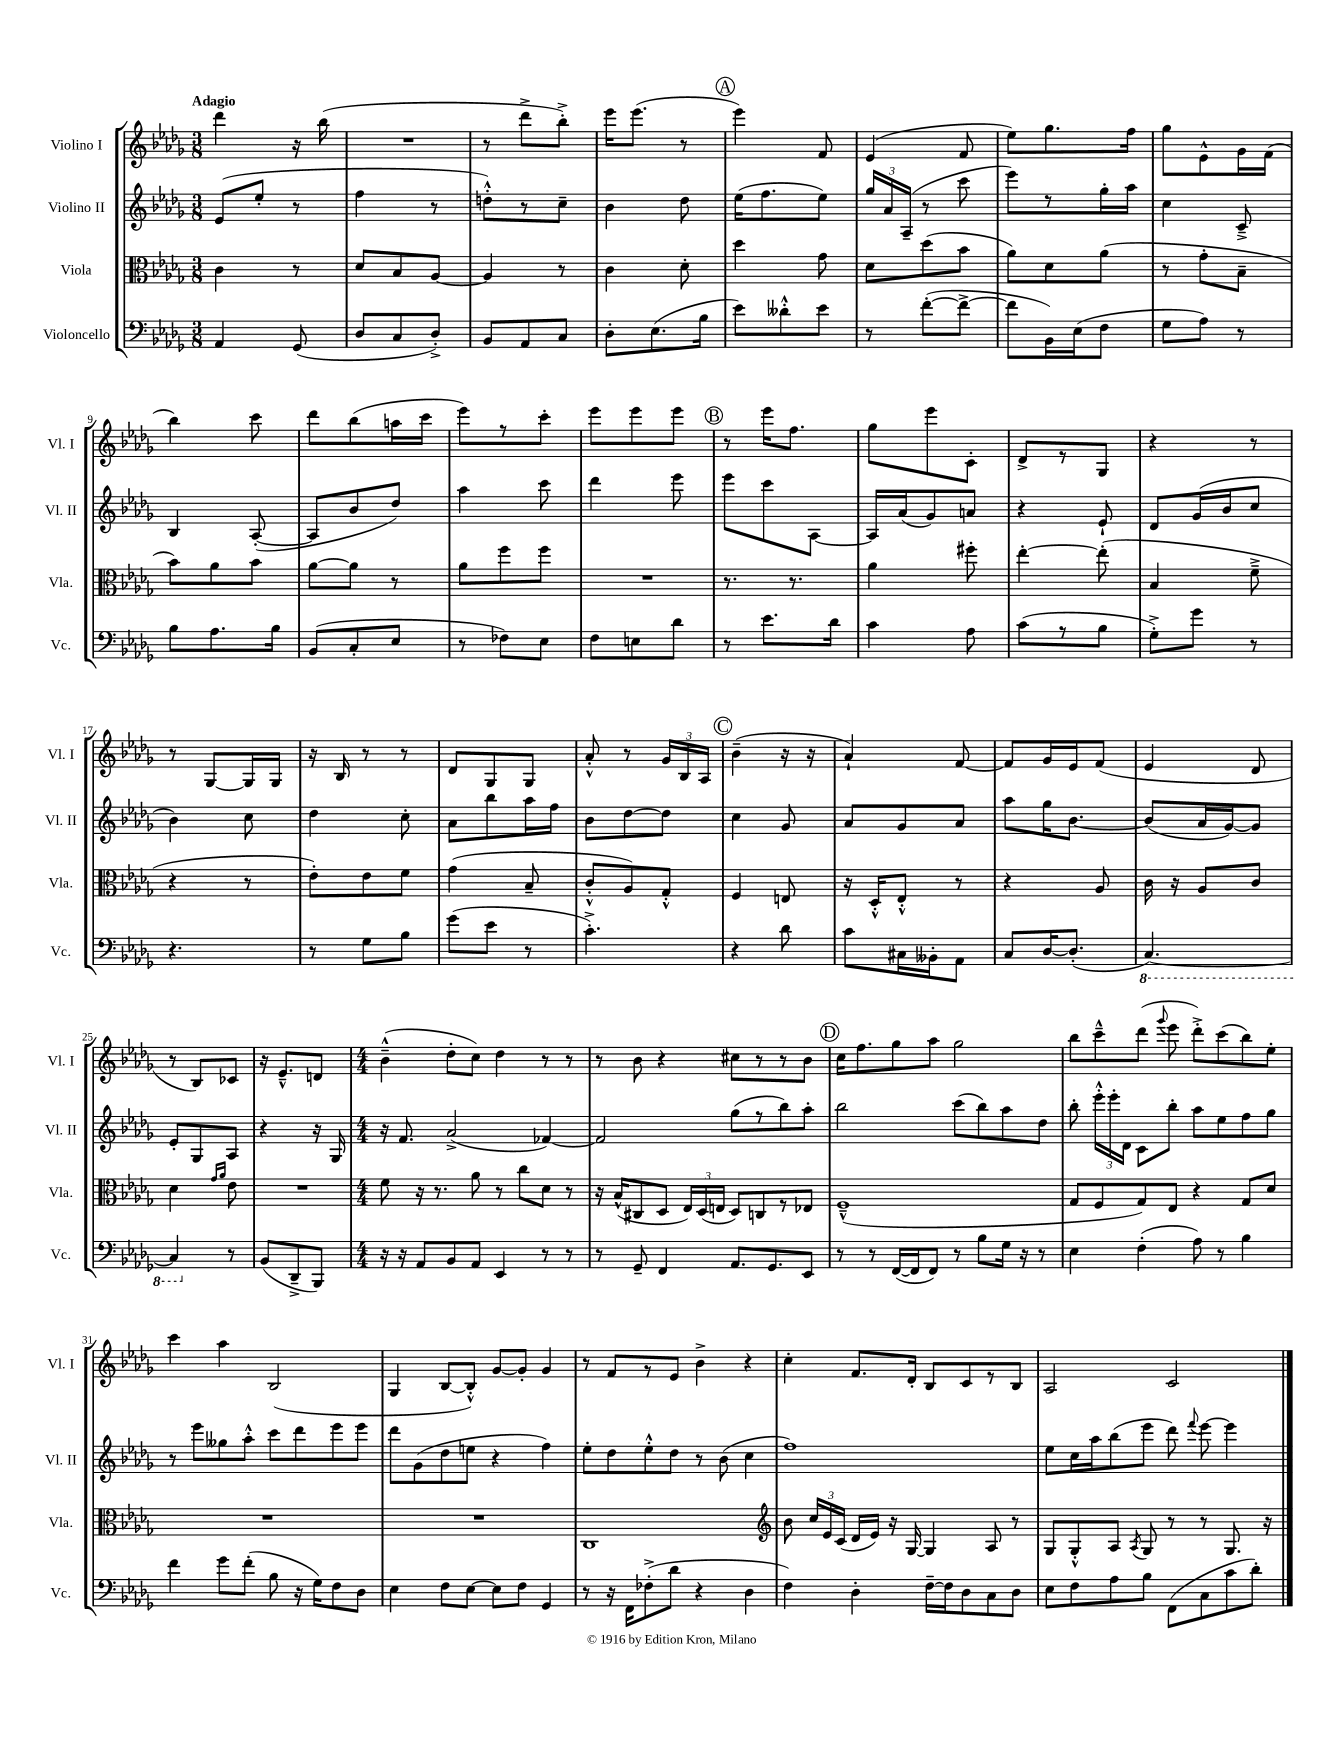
<<
\new StaffGroup <<
\new Staff = "s0" \with { instrumentName = "Violino I" shortInstrumentName = "Vl. I" } {
    \clef treble \key des \major \numericTimeSignature \time 3/8 \tempo "Adagio"
    \autoBeamOff des'''4 r16 bes''16( |
    R4. |
    r8 des'''8[-> bes''8]-.->) |
    ees'''16[ ees'''8.]( r8 |
    \mark \markup { \circle "A" } ees'''4) f'8 |
    ees'4( f'8 |
    ees''8[) ges''8. f''16] |
    ges''8[ ees'8-^ ges'16 f'16]( |
    bes''4) c'''8 |
    des'''8[ bes''8( a''16 c'''16] |
    ees'''8[) r8 c'''8]-. |
    ees'''8[ ees'''8 ees'''8] |
    \mark \markup { \circle "B" } r8 ees'''16[ f''8.] |
    ges''8[ ees'''8 c'8]-. |
    des'8[-> r8 ges8] |
    r4 r8 |
    r8 ges8[~ ges16 ges16] |
    r16 bes16 r8 r8 |
    des'8[ ges8 ges8] |
    aes'8-.-^ r8 \tuplet 3/2 { ges'16[ bes16 aes16] } |
    \mark \markup { \circle "C" } bes'4--( r16 r16 |
    aes'4-!) f'8~ |
    f'8[ ges'16 ees'16 f'8]( |
    ees'4 des'8 |
    r8 bes8[) ces'8] |
    r16 ees'8.[---^ d'8] |
    \numericTimeSignature \time 4/4 bes'4---^( des''8[-. c''8]) des''4 r8 r8 |
    r8 bes'8 r4 cis''8[ r8 r8 bes'8] |
    \mark \markup { \circle "D" } c''16[ f''8. ges''8 aes''8] ges''2 |
    bes''8[ c'''8---^ des'''8]( \appoggiatura { ges'''8 } ees'''8 des'''8[-.->) c'''8( bes''8) ees''8]-. |
    c'''4 aes''4 bes2( |
    ges4 bes8[~ bes8]-.-^) ges'8[~ ges'8]-. ges'4 |
    r8 f'8[ r8 ees'8] bes'4-> r4 |
    c''4-. f'8.[ des'16]-. bes8[ c'8 r8 bes8] |
    aes2 c'2 \bar "|." |
}
\new Staff = "s1" \with { instrumentName = "Violino II" shortInstrumentName = "Vl. II" } {
    \clef treble \key des \major \numericTimeSignature \time 3/8
    \autoBeamOff ees'8[( ees''8]-. r8 |
    f''4 r8 |
    d''8[-.-^) r8 c''8]-- |
    bes'4 des''8 |
    \mark \markup { \circle "A" } ees''16[( f''8. ees''8]) |
    \tuplet 3/2 { ges''16[ aes'16 aes16]--( } r8 c'''8 |
    ees'''8[) r8 ges''16-. aes''16] |
    c''4 c'8---> |
    bes4 aes8~-.( |
    aes8[ bes'8 des''8]) |
    aes''4 c'''8 |
    des'''4 ees'''8 |
    \mark \markup { \circle "B" } ees'''8[ c'''8 aes8]~ |
    aes16[ aes'16( ges'8) a'8] |
    r4 ees'8-! |
    des'8[ ges'16( bes'16 c''8] |
    bes'4) c''8 |
    des''4 c''8-. |
    aes'8[ bes''8 aes''16 f''16] |
    bes'8[ des''8~ des''8] |
    \mark \markup { \circle "C" } c''4 ges'8 |
    aes'8[ ges'8 aes'8] |
    aes''8[ ges''16 bes'8.]~ |
    bes'8[( aes'16 ges'16~) ges'8] |
    ees'8[-. ges8 aes8] |
    r4 r16 ges16 |
    \numericTimeSignature \time 4/4 r16 f'8. aes'2->( fes'4~) |
    fes'2 ges''8[( r8 bes''8) aes''8]-. |
    \mark \markup { \circle "D" } bes''2 c'''8[( bes''8) aes''8 des''8] |
    bes''8-. \tuplet 3/2 { ees'''16[-.-^ ees'''16-. des'16] } c'8[ bes''8]-. aes''8[ ees''8 f''8 ges''8] |
    r8 ees'''8[ geses''8 aes''8]-.-^ c'''8[ des'''8 ees'''8 ees'''8] |
    des'''8[ ges'8( des''8 e''8] r4 f''4) |
    ees''8[-. des''8 ees''8-.-^ des''8] r8 bes'8( c''4 |
    f''1) |
    ees''8[ c''16 aes''16 bes''8( ees'''8] des'''8) \appoggiatura { f'''8 } ees'''8~ ees'''4 \bar "|." |
}
\new Staff = "s2" \with { instrumentName = "Viola" shortInstrumentName = "Vla." } {
    \clef alto \key des \major \numericTimeSignature \time 3/8
    \autoBeamOff c'4 r8 |
    des'8[ bes8 aes8]~ |
    aes4 r8 |
    c'4 des'8-. |
    \mark \markup { \circle "A" } des''4 ges'8 |
    des'8[ des''8( bes'8] |
    aes'8[) des'8 aes'8]( |
    r8 ges'8[-. bes8]-- |
    bes'8[) aes'8 bes'8] |
    aes'8[~ aes'8] r8 |
    aes'8[ f''8 f''8] |
    R4. |
    \mark \markup { \circle "B" } r8. r8. |
    aes'4 fis''8-. |
    ees''4~-. ees''8-.( |
    bes4 f'8---> |
    r4 r8 |
    ees'8[-.) ees'8 f'8] |
    ges'4( bes8-- |
    c'8[-.-^ aes8) ges8]-.-^ |
    \mark \markup { \circle "C" } f4 e8 |
    r16 des16[-.-^ ees8]-.-^ r8 |
    r4 aes8 |
    c'16 r16 aes8[ c'8] |
    des'4 \grace { ges'16[ aes'16] } ees'8 |
    R4. |
    \numericTimeSignature \time 4/4 f'8 r16 r8. aes'8 r8 c''8[ des'8] r8 |
    r16 bes16[-^( cis8 des8] \tuplet 3/2 { ees16[) des16( e16] } des8[) c8 r8 ees8] |
    \mark \markup { \circle "D" } f1---^( |
    ges8[ f8 ges8) ees8] r4 ges8[ des'8] |
    R1 |
    R1 |
    c1 |
    \clef treble bes'8 \tuplet 3/2 { c''16[ ees'16 c'16]( } des'16[ ees'16]) r16 ges16~ ges4 aes8 r8 |
    ges8[ ges8-.-^ aes8] \acciaccatura { aes8 } ges8 r8 r8 ges8. r16 \bar "|." |
}
\new Staff = "s3" \with { instrumentName = "Violoncello" shortInstrumentName = "Vc." } {
    \clef bass \key des \major \numericTimeSignature \time 3/8
    \autoBeamOff aes,4 ges,8( |
    des8[ c8 des8]-.->) |
    bes,8[ aes,8 c8] |
    des8[-. ees8.( bes16] |
    \mark \markup { \circle "A" } ees'8[) deses'8-.-^ ees'8] |
    r8 f'8[~-.( f'8]~-> |
    f'8[ bes,16) ees16( f8] |
    ges8[ aes8]) r8 |
    bes8[ aes8. bes16] |
    bes,8[( c8-. ees8] |
    r8 fes8[) ees8] |
    f8[ e8 des'8] |
    \mark \markup { \circle "B" } r8 ees'8.[ des'16] |
    c'4 aes8 |
    c'8[( r8 bes8] |
    ges8[-.->) ges'8] r8 |
    r4. |
    r8 ges8[ bes8] |
    ges'8[( ees'8] r8 |
    c'4.-.->) |
    \mark \markup { \circle "C" } r4 des'8 |
    c'8[ cis16 beses,16-. aes,8] |
    c8[ des16~ des8.]-.( |
    \ottava #-1 c,4.~) |
    c,4 \ottava #0 r8 |
    bes,8[( des,8---> bes,,8]) |
    \numericTimeSignature \time 4/4 r16 r16 aes,8[ bes,8 aes,8] ees,4 r8 r8 |
    r8 ges,8-- f,4 aes,8.[ ges,8. ees,8] |
    \mark \markup { \circle "D" } r8 r8 f,16[~( f,16 f,8]) r8 bes8[ ges16] r16 r8 |
    ees4 f4-.( aes8) r8 bes4 |
    f'4 ges'8[ f'8]-.( bes8 r16 ges16[) f8 des8] |
    ees4 f8[ ees8]~ ees8[ f8] ges,4 |
    r8 r16 f,16[ fes8-.->( des'8] r4 des4 |
    f4) des4-. f16[~-- f16 des8 c8 des8] |
    ees8[ f8 aes8 bes8] f,8[( c8 c'8 des'8]-.) \bar "|." |
}
>>
>>
